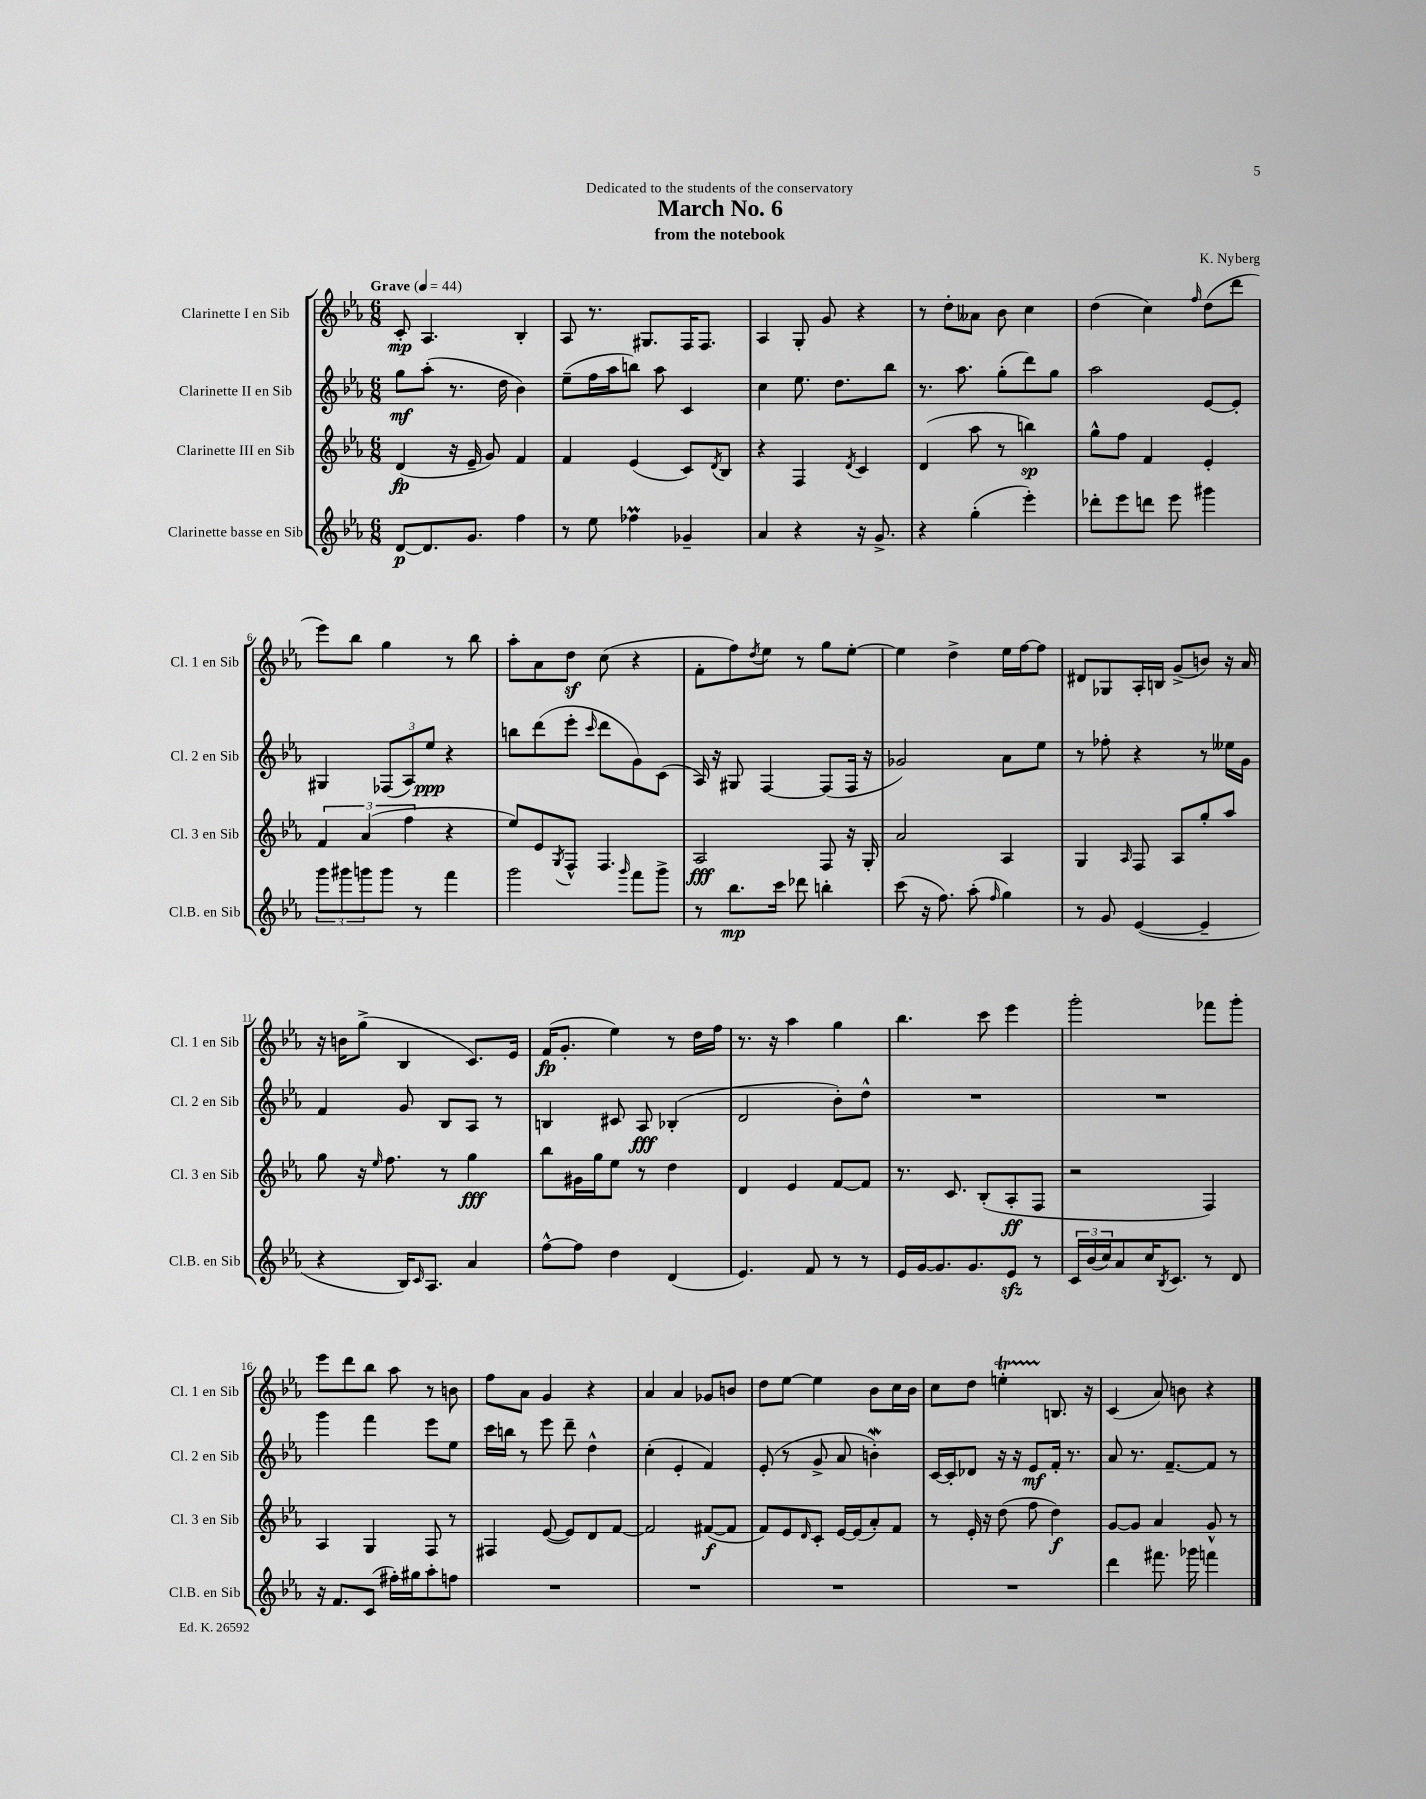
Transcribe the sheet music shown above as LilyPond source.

\header { title = "March No. 6" composer = "K. Nyberg" subtitle = "from the notebook" dedication = "Dedicated to the students of the conservatory" }
<<
\new StaffGroup <<
\new Staff = "s0" \with { instrumentName = "Clarinette I en Sib" shortInstrumentName = "Cl. 1 en Sib" } {
    \clef treble \key ees \major \numericTimeSignature \time 6/8 \tempo "Grave" 4 = 44
    c'8-.\mp aes4. bes4-. |
    aes8 r8. gis8. f16 f8. |
    aes4 g8-. g'8 r4 |
    r8 d''8-. aeses'8 bes'8 c''4 |
    d''4( c''4) \grace { f''16 } d''8( d'''8 |
    ees'''8) bes''8 g''4 r8 bes''8 |
    aes''8-. aes'8 d''8\sf c''8( r4 |
    f'8-. f''8) \acciaccatura { d''8 } ees''8 r8 g''8 ees''8~-. |
    ees''4 d''4-> ees''16 f''16~ f''8 |
    dis'8 ges8 aes16-. b16 g'8->( b'8) r16 aes'16 |
    r16 b'16 g''8->( bes4 c'8.) ees'16 |
    f'16\fp( g'8.-. ees''4) r8 d''16 f''16 |
    r8. r16 aes''4 g''4 |
    bes''4. c'''8 ees'''4 |
    g'''2-. fes'''8 g'''8-. |
    ees'''8 d'''8 bes''8 aes''8 r8 b'8 |
    f''8 aes'8 g'4 r4 |
    aes'4 aes'4 ges'8 b'8 |
    d''8 ees''8~ ees''4 bes'8 c''16 bes'16 |
    c''8 d''8 e''4-.\startTrillSpan b8.\stopTrillSpan r16 |
    c'4( aes'8) b'8 r4 \bar "|." |
}
\new Staff = "s1" \with { instrumentName = "Clarinette II en Sib" shortInstrumentName = "Cl. 2 en Sib" } {
    \clef treble \key ees \major \numericTimeSignature \time 6/8
    g''8\mf aes''8-.( r8. d''16 bes'4) |
    ees''8--( f''16 aes''16 b''8) aes''8 c'4 |
    c''4 ees''8. d''8. bes''8 |
    r8. aes''8. g''8-.( d'''8) g''8 |
    aes''2 ees'8~ ees'8-. |
    gis4 \tuplet 3/2 { fes8( aes8) ees''8\ppp } r4 |
    b''8 d'''8( ees'''8-. \grace { c'''16 } d'''8 g'8) c'8( |
    aes16) r16 gis8 f4~ f8( f16 r16 |
    ges'2) aes'8 ees''8 |
    r8 fes''8-. r4 r8 eeses''16 g'16 |
    f'4 g'8 bes8 aes8 r8 |
    b4 cis'8 aes8\fff bes4-.( |
    d'2 bes'8-.) d''8-^ |
    R2. |
    R2. |
    g'''4 f'''4 ees'''8 ees''8 |
    c'''16 b''16 r8 ees'''8 d'''8-- d''4-^ |
    c''4-.( ees'4-. f'4) |
    ees'8-.( r8 g'8-> aes'8 b'4-.\mordent) |
    c'16~ c'16-. des'8 r16 r16 ees'8\mf f'16-. r8. |
    aes'8 r8. f'8.~-- f'8 r8 \bar "|." |
}
\new Staff = "s2" \with { instrumentName = "Clarinette III en Sib" shortInstrumentName = "Cl. 3 en Sib" } {
    \clef treble \key ees \major \numericTimeSignature \time 6/8
    d'4\fp( r16 ees'16-- g'8) f'4 |
    f'4 ees'4( c'8) \acciaccatura { d'8 } bes8 |
    r4 f4 \acciaccatura { d'8 } c'4 |
    d'4( aes''8 r8 b''4\sp) |
    g''8-^ f''8 f'4 ees'4-. |
    \tuplet 3/2 { f'4 aes'4( f''4 } r4 |
    ees''8) ees'8 \acciaccatura { g8 } f8-^ f4. |
    aes2\fff f8 r16 g16-. |
    aes'2 aes4 |
    g4 \grace { aes16 } f8 aes8 g''8-. aes''8 |
    g''8 r16 \grace { ees''16 } f''8. r8 g''4\fff |
    bes''8 gis'16 g''16 ees''8 r8 d''4 |
    d'4 ees'4 f'8~ f'8 |
    r8. c'8. bes8-.( aes8-.\ff f8 |
    r2 f4) |
    aes4 g4 f8 r8 |
    fis4 ees'8~( ees'8) d'8 f'8~ |
    f'2 fis'8~\f( fis'8 |
    f'8) ees'8 \grace { d'16 } c'8-. ees'16~ ees'16( aes'8-.) f'8 |
    r8 ees'16-. r16 d''8( f''8 d''4\f) |
    g'8~ g'8 aes'4 g'8-^ r8 \bar "|." |
}
\new Staff = "s3" \with { instrumentName = "Clarinette basse en Sib" shortInstrumentName = "Cl.B. en Sib" } {
    \clef treble \key ees \major \numericTimeSignature \time 6/8
    d'8~\p d'8. g'8. f''4 |
    r8 ees''8 fes''4\prall ges'4-- |
    aes'4 r4 r16 g'8.-> |
    r4 g''4-.( ees'''4-.) |
    des'''8-. ees'''8 d'''8 ees'''8 gis'''4 |
    \tuplet 3/2 { g'''8 gis'''8 g'''8 } g'''8 r8 f'''4 |
    g'''2 \grace { g'''16 } f'''8 g'''8-> |
    r8 bes''8.\mp c'''16 des'''8 b''4-. |
    c'''8( r16 f''8.) aes''8-.( \grace { f''16 } g''4) |
    r8 g'8 ees'4~( ees'4-- |
    r4 bes16) \grace { c'16 } aes8. aes'4 |
    f''8~-^ f''8 d''4 d'4( |
    ees'4.) f'8 r8 r8 |
    ees'16 g'16~ g'8. g'8. ees'8\sfz r8 |
    \tuplet 3/2 { c'16 bes'16( c''16) } aes'8 c''16 \acciaccatura { bes8 } c'8. r8 d'8 |
    r16 f'8. c'8( fis''16-.) gis''16 aes''8-. f''8 |
    R2. |
    R2. |
    R2. |
    R2. |
    d'''4 fis'''8. ges'''16 f'''4 \bar "|." |
}
>>
>>
